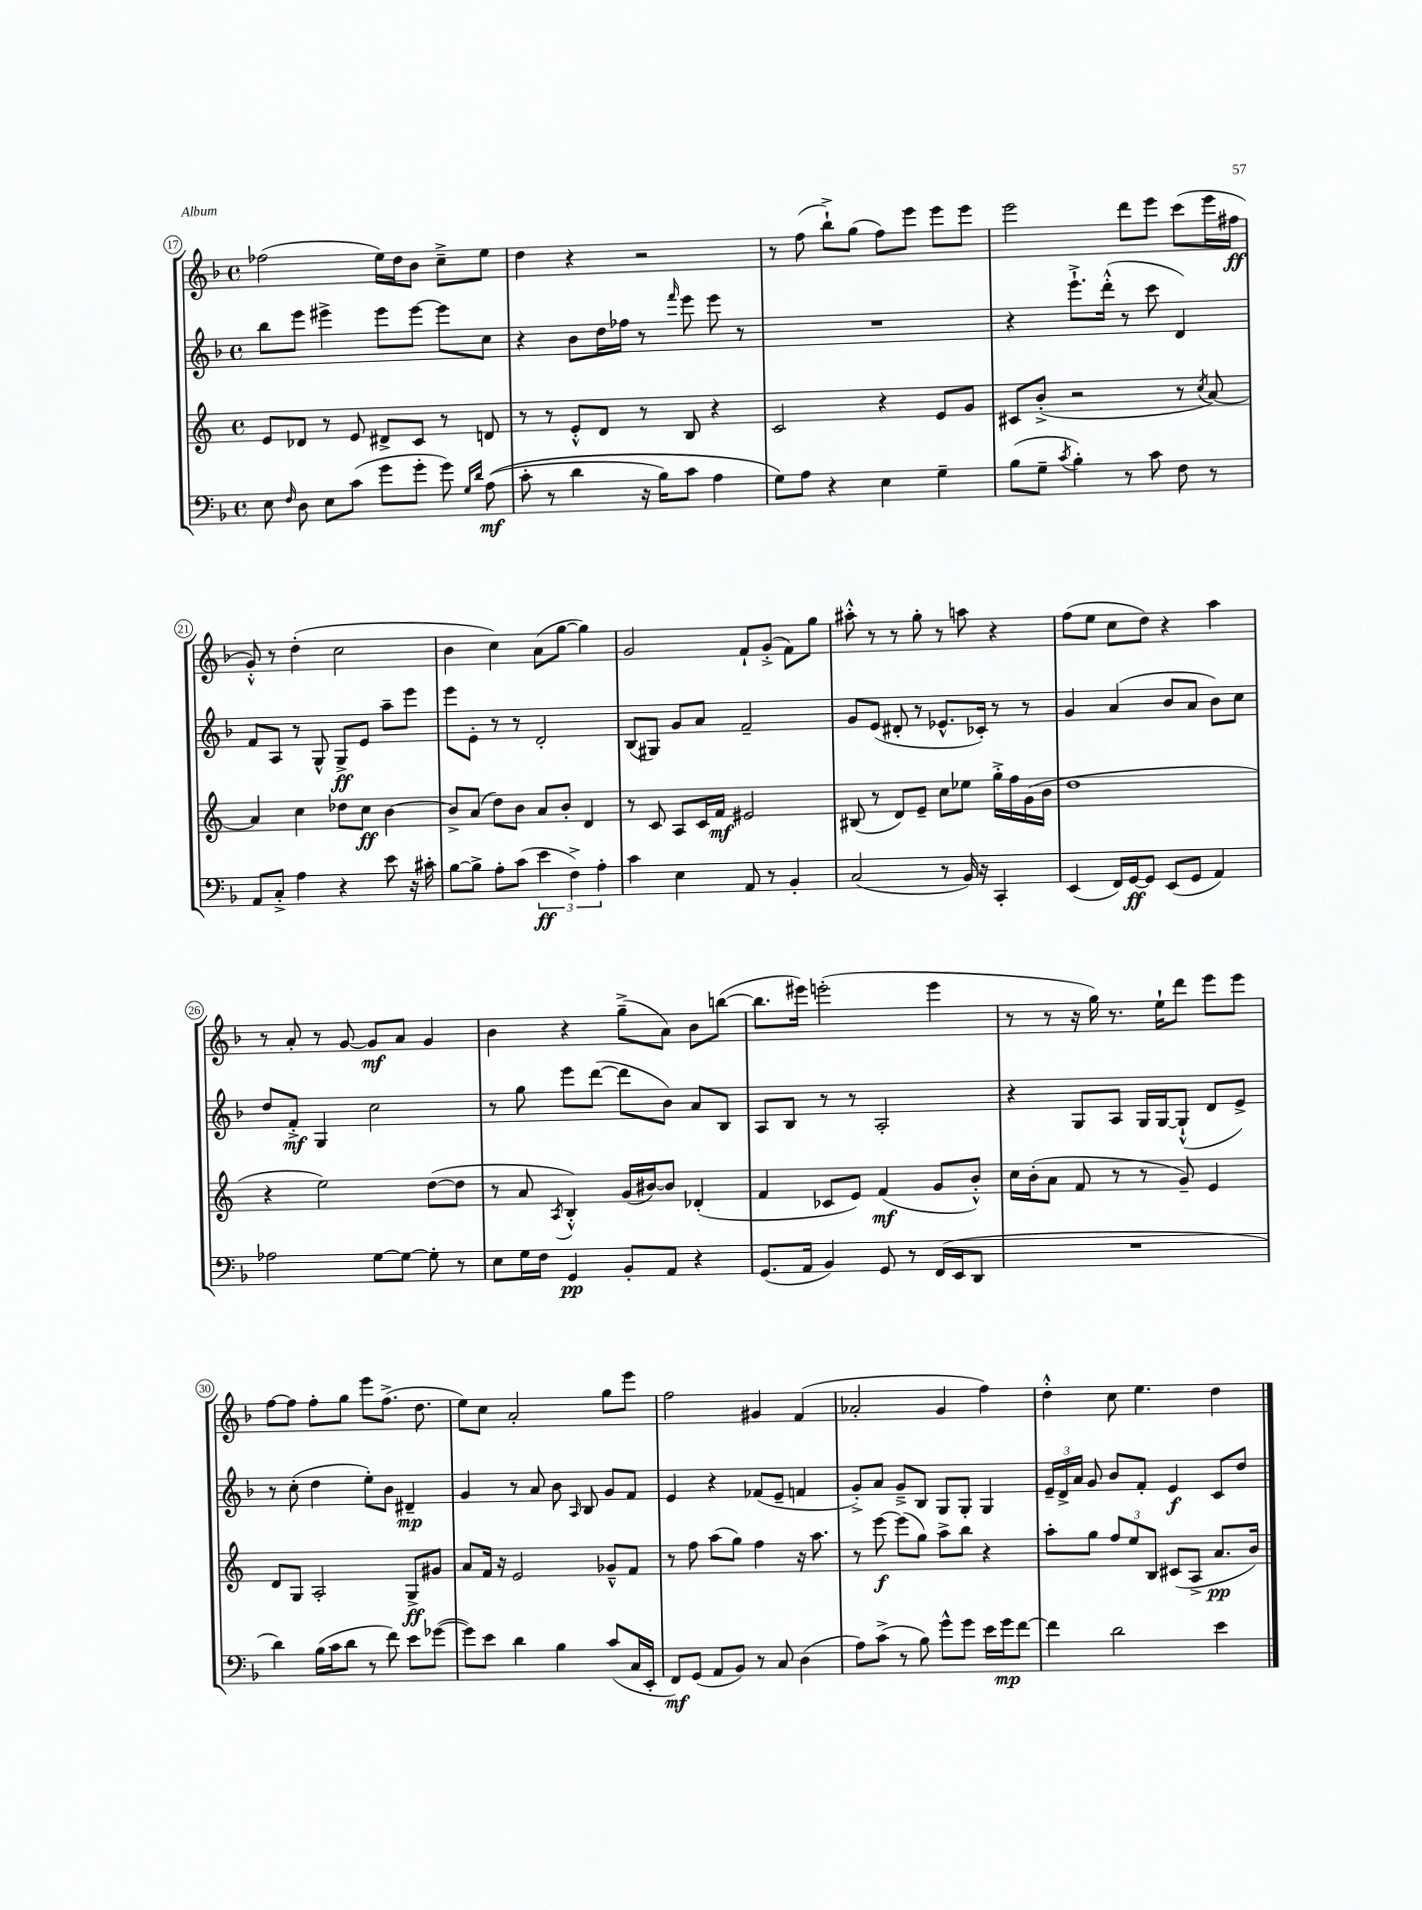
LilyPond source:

<<
\new StaffGroup <<
\new Staff = "s0" {
    \clef treble \key f \major \defaultTimeSignature \time 4/4
    \autoBeamOff fes''2( e''16[) d''16 bes'8] c''8[---> e''8] |
    d''4 r4 r2 |
    r8 f''8( bes''8[-!->) g''8]( f''8[) e'''8] e'''8[ e'''8] |
    e'''2 d'''8[ e'''8] c'''8[( e'''16 fis''16]\ff |
    g'8-.-^) r8 d''4-.( c''2 |
    bes'4 c''4) a'8[( g''8]~ g''4) |
    g'2 f'8[-! g'8]-.->( f'8[) g''8] |
    ais''8-.-^ r8 r8 g''8-. r8 a''8 r4 |
    f''8[( e''8] c''8[ d''8]) r4 a''4 |
    r8 a'8-. r8 g'8~ g'8[\mf a'8] g'4 |
    bes'4 r4 g''8[--->( a'8]) bes'8[ b''8]~( |
    b''8.[ eis'''16]) e'''2-.( e'''4 |
    r8 r8 r16 g''16) r8. e''16[-! d'''8] e'''8[ e'''8] |
    f''8[~ f''8] f''8[-. g''8] e'''8[ f''8.]->( d''8. |
    e''8[) c''8] a'2-. g''8[ e'''8] |
    f''2 gis'4 f'4( |
    aes'2-. g'4 f''4) |
    d''4-.-^ c''8 e''4. d''4 \bar "|." |
}
\new Staff = "s1" {
    \clef treble \key f \major \defaultTimeSignature \time 4/4
    \autoBeamOff bes''8[ e'''8] eis'''4-> eis'''8[ eis'''8]~ eis'''8[ c''8] |
    r4 bes'8[ d''16 fes''16] r8 \grace { f'''16 } e'''8 e'''8 r8 |
    R1 |
    r4 e'''8.[-!-> d'''16]-.-^( r8 c'''8 d'4) |
    f'8[ a8] r8 g8-^ g8[->\ff e'8] a''8[-- e'''8] |
    e'''8[ e'8]-. r8 r8 d'2-. |
    bes8[( gis8]) g'8[ a'8] f'2-- |
    g'8[ e'8]( dis'8-. r8 ees'8.[-^ ces'16]-.) r8 r8 |
    g'4 a'4( bes'8[ a'8] bes'8[) c''8] |
    d''8[ f'8]-.->\mf g4 c''2 |
    r8 g''8 e'''8[ d'''8]~( d'''8[ bes'8]) a'8[ bes8] |
    a8[ bes8] r8 r8 a2-. |
    r4 g8[ a8] g16[ g16~ g8]-!-^( d'8[ e'8]->) |
    r8 c''8-.( d''4 e''8[-.) bes'8] dis'4--\mp |
    g'4 r8 a'8 bes'8 \grace { a16 } bes8 g'8[ f'8] |
    e'4 r4 fes'8[( e'8]-- f'4 |
    g'8[-.->) a'8] g'8[---> bes8] g8[ g8]-. g4 |
    \tuplet 3/2 { e'16[-- d'16-> a'16] } g'8 bes'8[ f'8]-. e'4\f c'8[ d''8] \bar "|." |
}
\new Staff = "s2" {
    \clef treble \key c \major \defaultTimeSignature \time 4/4
    \autoBeamOff e'8[ des'8] r8 e'8 dis'8[-> c'8] r8 d'8 |
    r8 r8 e'8[-.-^ d'8] r8 b8 r4 |
    c'2 r4 e'8[ g'8] |
    cis'8[ b'8]-.->( r2 r8 \acciaccatura { c''8 } a'8~) |
    a'4 c''4 des''8[ c''8]\ff b'4~ |
    b'8[-> a'8]( d''8[) b'8] a'8[ b'8]-. d'4 |
    r8 c'8 a8[ c'16 f'16]\mf eis'2 |
    bis8( r8 d'8[) e'8]-- c''8[ ees''8] g''16[-.-> f''16 g'16( b'16] |
    d''1 |
    r4 e''2) d''8[~( d''8] |
    r8 a'8 \acciaccatura { a8 } b4-.-^) g'16[( bis'16~) bis'8] des'4-.( |
    f'4 ces'8[ e'8]) f'4\mf( g'8[ b'8]-.-^) |
    c''16[ b'16-.( a'8] f'8 r8 r8 g'8--) e'4 |
    d'8[ g8] a2-. g8[->\ff gis'8] |
    a'8[ f'16] r16 e'2 ges'8[---^ f'8] |
    r8 f''8 a''8[( g''8]) f''4 r16 a''8. |
    r8 e'''8~\f e'''8[( g''8]) a''8[-> b''8] r4 |
    a''8[-. g''8] \tuplet 3/2 { f''8[ e''8 b8] } cis'8[( a8]-> a'8.[\pp b'16]) \bar "|." |
}
\new Staff = "s3" {
    \clef bass \key f \major \defaultTimeSignature \time 4/4
    \autoBeamOff e8 \grace { f16 } d8 e8[ c'8]( g'8[ g'8]-. g'8) \grace { g16[ d'16] } a8\mf(\( |
    c'8-. r8 d'4 r16 bes16[) c'8] a4 |
    g8[\) a8] r4 e4 g4-- |
    bes8[( g8]-- \acciaccatura { c'8 } bes4-.) r8 c'8 f8 r8 |
    a,8[ c8]-.-> a4 r4 e'8 r16 cis'16-. |
    bes8[~ bes8]-> a8[-. c'8]( \tuplet 3/2 { e'4\ff f4->) a4-. } |
    c'4 e4 a,8 r8 bes,4-. |
    c2( r8 bes,16) r16 c,4-. |
    e,4( f,16[) g,16~\ff g,8] e,8[( g,8] a,4) |
    aes2 g8[~ g8]~ g8-. r8 |
    e8[ g16 f16] g,4\pp bes,8[-. a,8] r4 |
    g,8.[( a,16] bes,4) g,8 r8 f,16[( e,16 d,8] |
    R1 |
    d'4) bes16[( c'16 d'8] r8 f'8) e'8[ ges'8]~( |
    ges'8[) e'8] d'4 bes4 c'8[( c16 e,16]-. |
    f,8[\mf) g,8]( a,8[ bes,8]) r8 c8 d4( |
    a8[) c'8]->( r8 bes8) g'8[-^ g'8] e'16[ g'16\mp f'8]~ |
    f'4 d'2 e'4 \bar "|." |
}
>>
>>
\layout { \context { \Score currentBarNumber = #17 \override BarNumber.stencil = #(make-stencil-circler 0.1 0.3 ly:text-interface::print) } }
